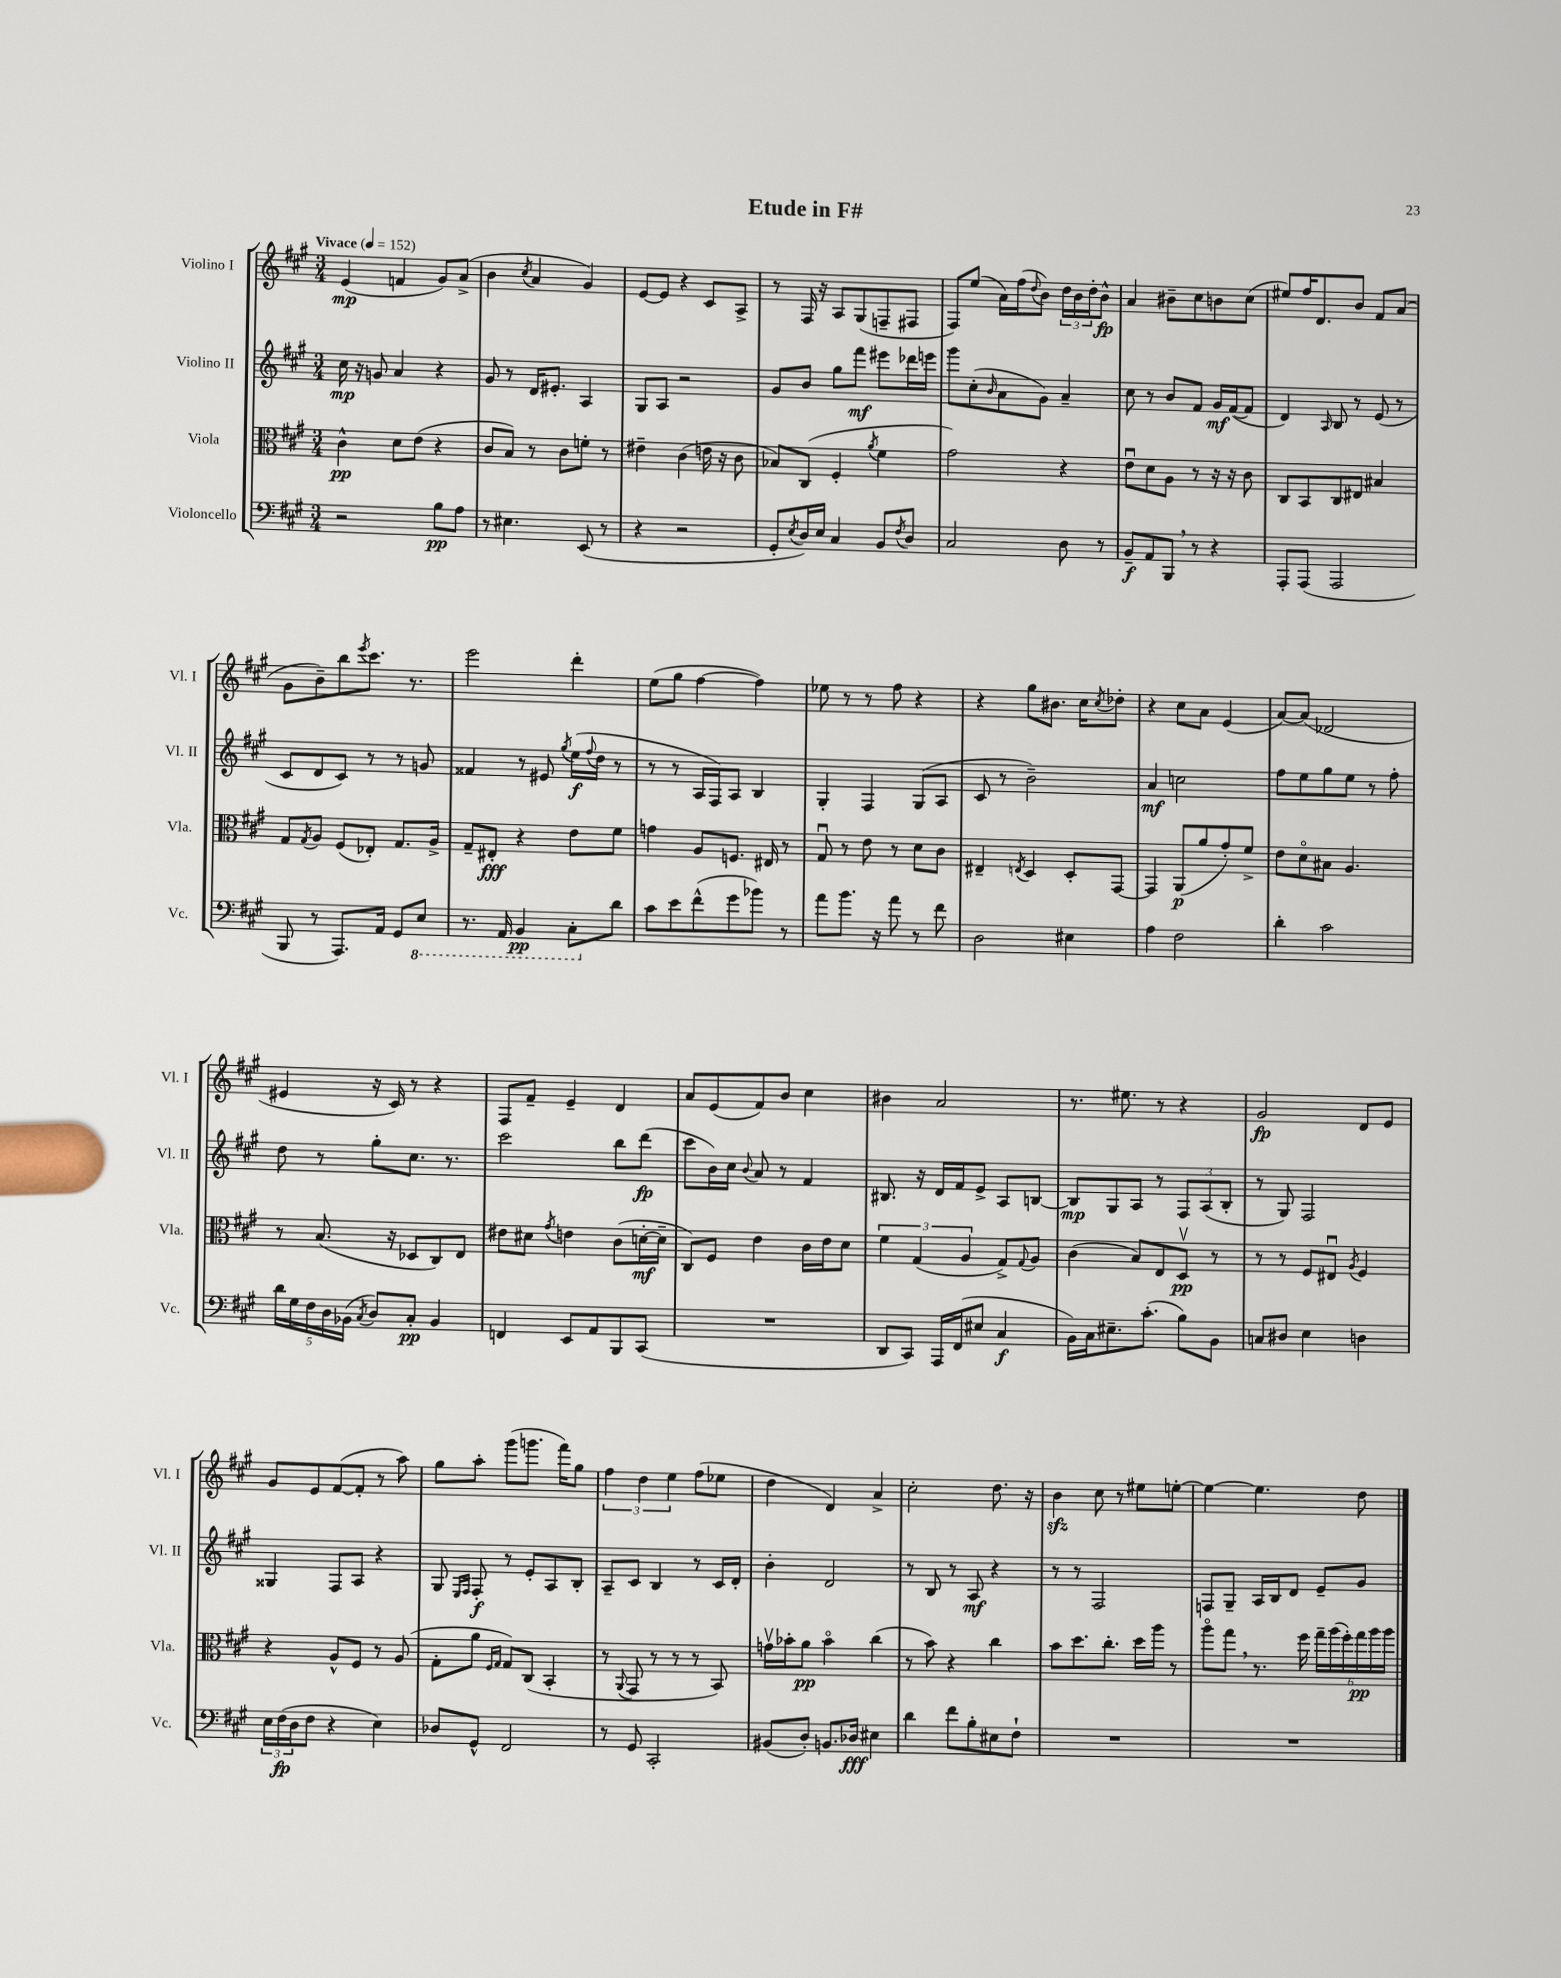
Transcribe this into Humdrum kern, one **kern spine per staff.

**kern	**kern	**kern	**kern
*staff4	*staff3	*staff2	*staff1
*clefF4	*clefC3	*clefG2	*clefG2
*k[f#c#g#]	*k[f#c#g#]	*k[f#c#g#]	*k[f#c#g#]
*M3/4	*M3/4	*M3/4	*M3/4
*MM152	*MM152	*MM152	*MM152
2r	4c#^^	16cc#	(4e
.	.	16r	.
.	.	8g	.
.	8d	4a	4f
.	(8e	.	.
8B	4r	4r	8g#)
8A	.	.	(8a^
=	=	=	=
8r	8c#	8g#	4b
4.E#	8B)	8r	.
.	.	.	8qcc#
.	8r	16d	4a
.	.	8.e#'	.
.	8c#	.	.
(8EE	8f'	4A	4g#)
8r	8r	.	.
=	=	=	=
4r	4e#~	8G#	[8e
.	.	8A	8e]
2r	(4c#	2r	4r
.	16e	.	8c#
.	16r	.	.
.	8c#	.	8A^
=	=	=	=
8GG#'	8B-)	8g#	8r
8qE	.	.	.
16D)	(8C#	8b	16F#
16E	.	.	16r
4C#	4F#'	8gg#	8A
.	.	8fff#	(8G#
.	8qa	.	.
8BB	4f#	8eee#	8F~
8qF#	.	.	.
8D	.	16ddd-	8F#
.	.	16eee	.
=	=	=	=
2C#	2g#)	8ggg#	8F#)
.	.	(8cc#'	(8ee
.	.	16qqb	.
.	.	8a	16a)
.	.	.	(16ff#
.	.	.	8qqdd
.	.	8g#)	8b)
8D	4r	4a~	24dd
.	.	.	24b
.	.	.	24dd'
8r	.	.	8b^^
=	=	=	=
8BB~	8eu	8cc#	4a
8AA	8d	8r	.
8BBB	8A	8b	8b#~
8r	8r	8f#	8cc#
4r	16r	16g#	8b
.	16r	([16f#	.
.	8c#	8f#]	(8cc#
=	=	=	=
8AAA'	8C#	4d)	8ee#)
(8AAA	8BB	.	16ff#
.	.	.	8.d
.	.	16qqA	.
2AAA	8C#	8B	.
.	8E#	8r	8b
.	4B#	(8e	8f#
.	.	8r	(8a
=	=	=	=
8BBB	8G#	8c#	8g#
.	8qG#	.	.
8r	8A	8d	8b~)
8.AAA)	(8F#	8c#)	8bb
.	.	.	8qeee
.	8E-')	8r	8.ccc#
16AA	.	.	.
8GG#	8.G#	8r	.
.	.	.	8.r
8EE	.	8g	.
.	16A^	.	.
=	=	=	=
8.r	8G#~	4f##	2eee
.	8E#'	.	.
16AAA	.	.	.
4BBB	4r	8r	.
.	.	8e#	.
.	.	8qgg#	.
8CC#'	8e	(16ee	4ddd'
.	.	8qqff#	.
.	.	16dd	.
8d	8f#	8r	.
=	=	=	=
8c#	4g	8r	(8ee
8e	.	8r	8gg#
(8f#^^	8A	16A	[4ff#
.	.	16F#)	.
8g#	8.F	8A	.
8b-)	.	4B	4ff#])
.	16E#	.	.
8r	8r	.	.
=	=	=	=
8a	8G#u	4G#'	8ee-
8.b	8r	.	8r
.	8e	4F#	8r
16r	.	.	.
8a	8r	.	8ff#
8r	8d	(8G#	4r
8f#	8c#	8A	.
=	=	=	=
2D	4E#~	8c#	4r
.	.	8r	.
.	8qE	.	.
.	4D	2b~)	8gg#
.	.	.	8.b#
4E#	8D'	.	.
.	.	.	16cc#
.	.	.	8qcc#
.	[8GG#	.	8dd-'
=	=	=	=
4A	4GG#]	4a	4r
2F#	(8AA	2cc	8cc#
.	8a	.	8a
.	8g#')	.	(4e
.	8f#^	.	.
=	=	=	=
4d'	8e	8ff#	[8a)
.	8do	8ee	(8a]
2c#	8B#	8gg#	2d-
.	4.A	8ee	.
.	.	8r	.
.	.	8ff#'	.
=	=	=	=
20d	8r	8dd	4e#
20G#	.	.	.
20F#	.	.	.
.	(8.B	8r	.
20D	.	.	.
(20BB-	.	.	.
8qC#	.	.	.
8D)	.	8gg#'	16r
.	16r	.	16c#)
8C#'	8D-	8.cc#	8r
4BB-	8C#)	.	4r
.	.	8.r	.
.	8E	.	.
=	=	=	=
4FF	8e#	2ccc#	8F#
.	8d#	.	8f#~
.	8qg#	.	.
8EE	4e	.	4e~
8AA	.	.	.
8BBB	(8c#	8bb	4d
(8CC#	[16d'	(8ddd	.
.	16d~]	.	.
=	=	=	=
2.r	8C#)	8ccc#	8a
.	8F#	16b)	(8e
.	.	16cc#	.
.	.	8qqb	.
.	4e	8a	8f#)
.	.	8r	8b
.	16c#	4f#	4cc#
.	16e	.	.
.	8d	.	.
=	=	=	=
8DD	6f#	8.B#	4b#
8CC#)	.	.	.
.	(6G#	.	.
.	.	16r	.
16AAA	.	16d	2a
(16FF#	.	16f#	.
.	6A	.	.
8E#	.	8e^	.
4C#	8G#^)	8A	.
.	8qqG#	.	.
.	8A	[8B	.
=	=	=	=
16BB)	(4c#	8B]	8.r
16C#	.	.	.
8.E#~	.	8G#	.
.	.	.	8.ee#
.	8B)	8A	.
(8.c#'	.	.	.
.	8E	8r	8r
8B)	8Dv	12F#	4r
.	.	(12A	.
8BB	8r	.	.
.	.	12B'	.
=	=	=	=
8C	8r	8r	2g#
8D#	8r	8G#)	.
4E	8F#	2F#	.
.	8E#u	.	.
.	8qA	.	.
4D	4F#	.	8d
.	.	.	8e
=	=	=	=
24E	4r	4G##	8g#
(24F#	.	.	.
24D	.	.	.
8F#	.	.	8e
4r	8A^^	8F#	([8f#
.	8F#	8A	8f#']
4E)	8r	4r	8r
.	(8A	.	8aa)
=	=	=	=
8D-	8G#'	8G#	8gg#
.	.	16qqE	.
.	.	16qqF#	.
8GG#^^	8a	8F#'	8aa'
.	16qqF#	.	.
.	16qqG#	.	.
2FF#	8G#)	8r	(8ggg#
.	(8C#	8e'	8.ggg
.	4BB'	8A	.
.	.	.	16fff#)
.	.	8B'	8gg#
=	=	=	=
8r	8r	8A~	6ff#
.	8qqAA	.	.
8GG#	8GG#	8c#	.
.	.	.	6dd
2CC#'	8r	4B	.
.	.	.	6ee
.	8r	.	.
.	8r	8r	(8ff#
.	8BB)	16c#	8ee-
.	.	16d'	.
=	=	=	=
(8BB#	16gv	4b'	4dd
.	16b-'	.	.
8D')	8a	.	.
8.BB	4b-o	2d	4d)
16D-	.	.	.
4E#	(4cc#	.	4a^
=	=	=	=
4d	8r	8r	2cc#'
.	8b)	8B	.
8f#	4r	8r	.
8B'	.	8A	.
8E#	4cc#	4r	8.dd
8F#`	.	.	.
.	.	.	16r
=	=	=	=
2.r	8b	8r	4b
.	8.dd	8r	.
.	.	2F#	8cc#
.	8.cc#'	.	.
.	.	.	8r
.	16dd	.	8ee#
.	16aa	.	.
.	8r	.	[8ee'
=	=	=	=
2.r	8aao	8F	4ee_
.	8gg#	8G#~	.
.	8.r	16A	4.ee]
.	.	16B	.
.	.	8d	.
.	16ff#	.	.
.	24gg#~	8e~	.
.	(24aa	.	.
.	24ff#')	.	.
.	24gg#	8g#	8dd
.	24aa	.	.
.	24aa	.	.
==	==	==	==
*-	*-	*-	*-
